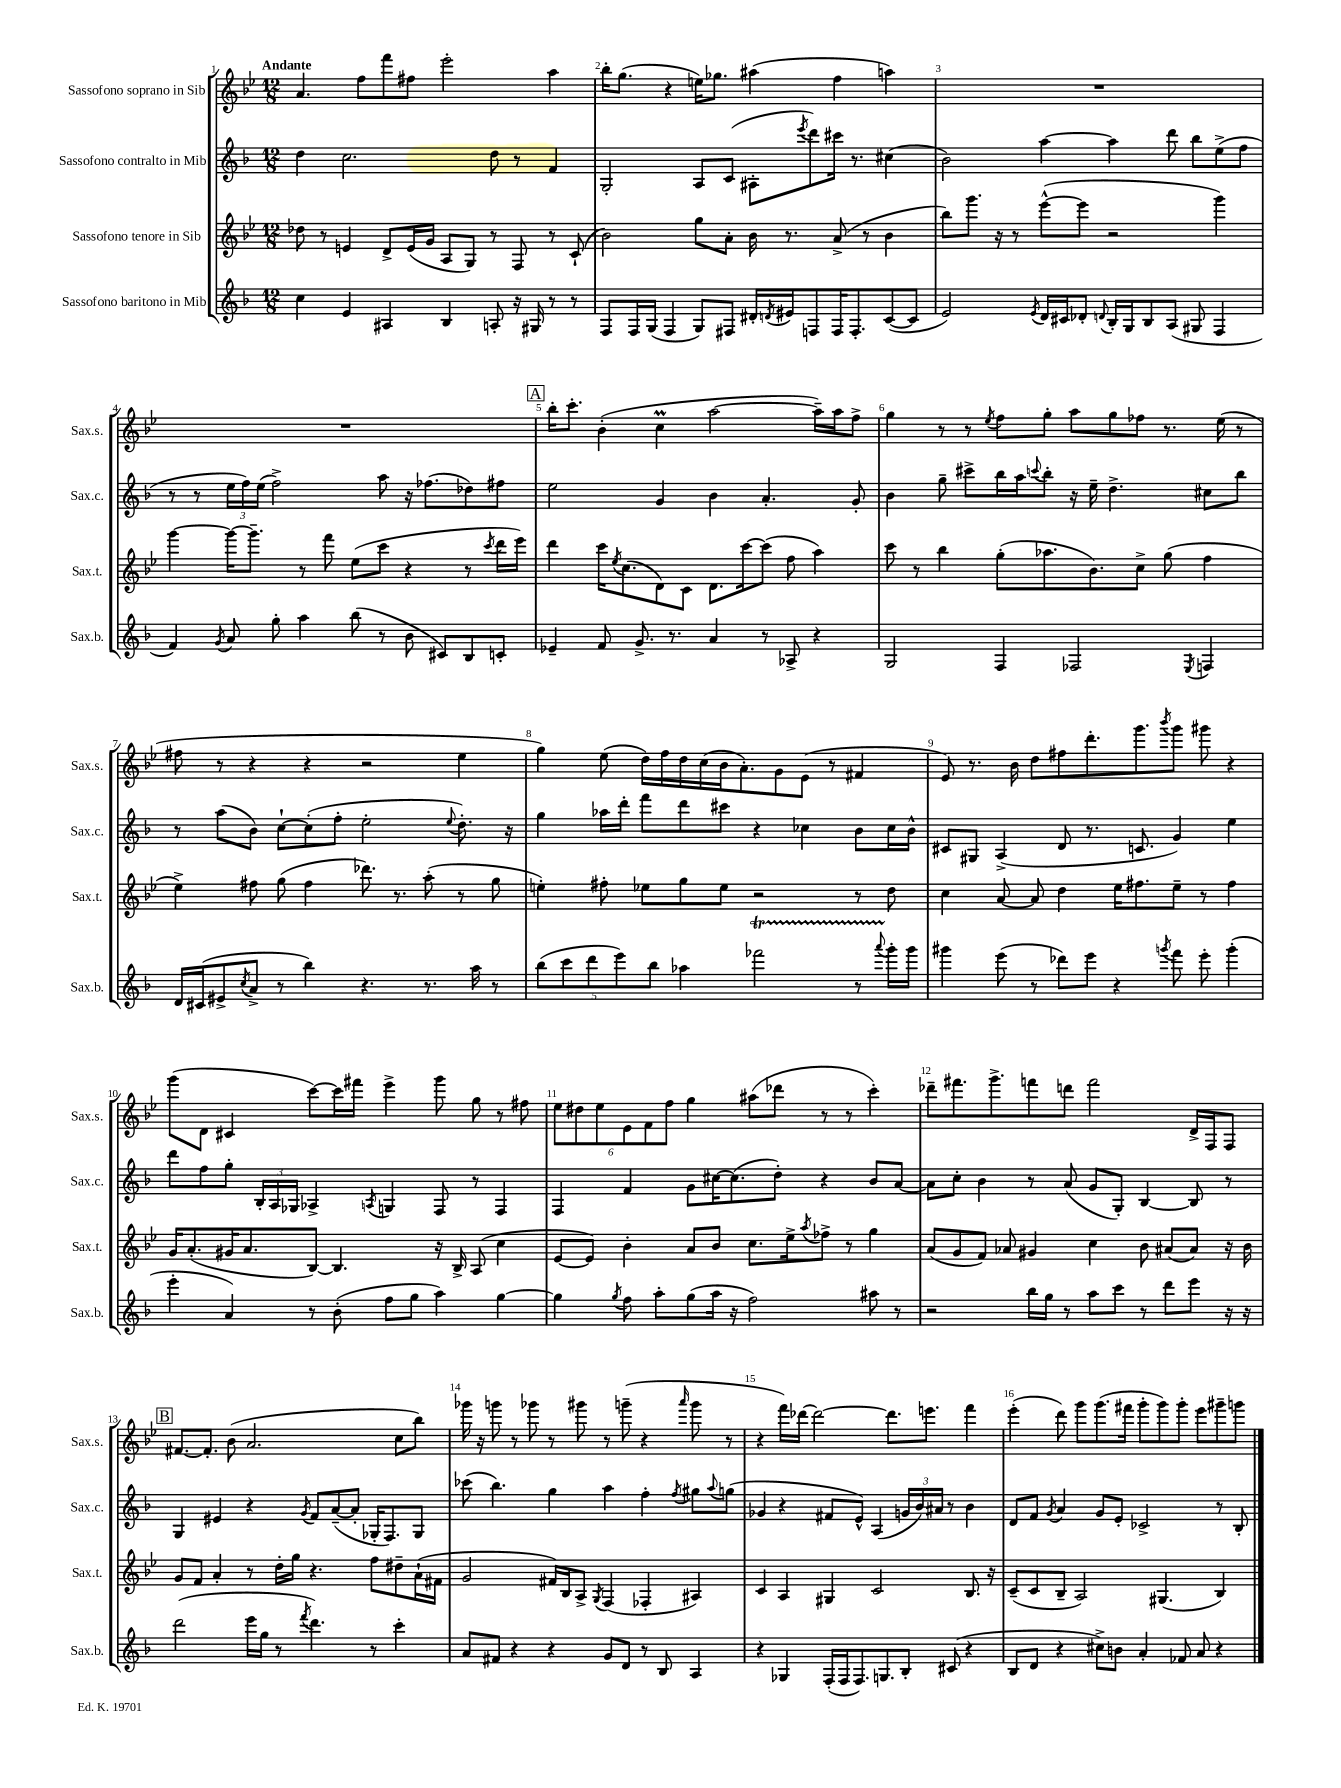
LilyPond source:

<<
\new StaffGroup <<
\new Staff = "s0" \with { instrumentName = "Sassofono soprano in Sib" shortInstrumentName = "Sax.s." } {
    \clef treble \key bes \major \numericTimeSignature \time 12/8 \tempo "Andante"
    a'4. f''8 f'''8 fis''8 ees'''2-. a''4 |
    bes''16-. g''8.( r4 e''16) ges''8. ais''4( f''4 a''4) |
    R1. |
    R1. |
    \mark \markup { \box "A" } bes''16-. c'''8.-. bes'4-.( c''4\prall a''2~ a''16--) a''16 f''8-> |
    g''4 r8 r8 \acciaccatura { ees''8 } f''8 g''8-. a''8 g''8 fes''8 r8. ees''16( r8 |
    fis''8 r8 r4 r4 r2 ees''4 |
    g''4) ees''8( d''16) f''16 d''16 c''16( bes'16 a'8.-.) g'8 ees'8( r8 fis'4 |
    ees'8) r8. bes'16 d''8 fis''8 d'''8.-. g'''8. \acciaccatura { bes'''8 } g'''8 gis'''8 r4 |
    g'''8( d'8 cis'4 c'''8~) c'''16 fis'''16 ees'''4-> g'''8 g''8 r8 fis''8 |
    \tuplet 6/4 { ees''8 dis''8 ees''8 ees'8 f'8 f''8 } g''4 ais''8( des'''8 r8 r8 c'''4-.) |
    des'''8-- fis'''8. g'''8.-> f'''8 d'''8 f'''2 d'16-> f16 f8 |
    \mark \markup { \box "B" } fis'8.~ fis'8.-. bes'8( a'2. c''8 bes''8) |
    ges'''16 r16 g'''8 r8 ges'''8 r8 gis'''8 r8 g'''8--( r4 \grace { a'''16 } g'''8 r8 |
    r4 f'''16) des'''16~ des'''2~ des'''8. e'''8. f'''4 |
    ees'''4-.( d'''8) g'''8 g'''8.( fis'''16 g'''8-. g'''8) g'''8-. ees'''8 gis'''8-- g'''8 \bar "|." |
}
\new Staff = "s1" \with { instrumentName = "Sassofono contralto in Mib" shortInstrumentName = "Sax.c." } {
    \clef treble \key f \major \numericTimeSignature \time 12/8
    d''4 c''2. d''8 r8 f'4 |
    g2-. a8 c'8( ais8-. \acciaccatura { e'''8 } d'''8) cis'''16 r8. cis''4( |
    bes'2) a''4~ a''4 d'''8 bes''8 e''8->( f''8 |
    r8 r8 \tuplet 3/2 { e''16 f''16) e''16( } f''2->) a''8 r16 fes''8.( des''8) fis''8 |
    \mark \markup { \box "A" } e''2 g'4 bes'4 a'4.-. g'8-. |
    bes'4 g''8-- cis'''8-> bes''16 a''16 \appoggiatura { c'''8 } bes''8-. r16 e''16-- d''4.-> cis''8 bes''8 |
    r8 a''8( bes'8) c''8~-! c''8-.( f''8-. e''2-. \appoggiatura { e''8 } d''8.-.) r16 |
    g''4 aes''16 d'''16-. f'''8 d'''8 cis'''8 r4 ces''4 bes'8 ces''16 bes'16-^ |
    cis'8 gis8 a4->( d'8 r8. c'8. g'4) e''4 |
    d'''8 f''8 g''8-. \tuplet 3/2 { bes16-. a16 ges16 } aes4-> \acciaccatura { a8 } g4 f8 r8 f4 |
    f4 f'4 g'8 cis''16~ cis''8.( d''8-.) r4 bes'8 a'8~ |
    a'8 c''8-. bes'4 r8 a'8( g'8 g8-.) bes4~ bes8 r8 |
    \mark \markup { \box "B" } g4 eis'4 r4 \acciaccatura { g'8 } f'8 a'8~--( a'8-. ges16-. f8.) ges8 |
    ces'''8( bes''4.) g''4 a''4 f''4-. \acciaccatura { f''8 } gis''8 \appoggiatura { a''8 } g''8( |
    ges'4 r4 fis'8 e'8-^) a4( \tuplet 3/2 { g'16 bes'16) ais'16 } r8 bes'4 |
    d'8 f'8 \acciaccatura { g'8 } a'4 g'8 e'8-. ces'2-> r8 bes8-. \bar "|." |
}
\new Staff = "s2" \with { instrumentName = "Sassofono tenore in Sib" shortInstrumentName = "Sax.t." } {
    \clef treble \key bes \major \numericTimeSignature \time 12/8
    des''8 r8 e'4 d'8-> e'16( g'16 a8 g8) r8 f8 r8 c'8-!( |
    bes'2) g''8 a'8-. bes'16 r8. a'8->( r8 bes'4 |
    bes''8) g'''8. r16 r8 ees'''8~-^( ees'''8 r2 g'''4) |
    g'''4~ g'''16~ g'''8.-- r8 f'''8 ees''8( c'''8 r4 r8 \acciaccatura { c'''8 } d'''16 ees'''16) |
    \mark \markup { \box "A" } d'''4 c'''16 \acciaccatura { ees''8 } c''8.( d'8) c'8 d'8. c'''16~ c'''8( f''8 a''4) |
    c'''8 r8 bes''4 g''8-.( aes''8. bes'8.) c''8-> g''8( f''4 |
    ees''4->) fis''8 g''8( fis''4 des'''8.) r8. a''8-.( r8 g''8 |
    e''4-.) fis''8-. ees''8 g''8 ees''8 r2 r8 d''8 |
    c''4 a'8~ a'8 d''4 ees''16 fis''8. ees''8-- r8 fis''4 |
    g'16 a'8.-.( gis'16 a'8. bes8~) bes4. r16 bes16-> a8( c''4 |
    ees'8~ ees'8) bes'4-. a'8 bes'8 c''8. ees''16-> \acciaccatura { a''8 } fes''8-> r8 g''4 |
    a'8( g'8 f'8) aes'8 gis'4 c''4 bes'8 ais'8( ais'8) r16 bes'16 |
    \mark \markup { \box "B" } g'8 f'8 a'4-. r8 d''16-. g''16 r4. f''8 dis''8-- a'16-!( fis'16 |
    g'2 fis'16) bes16 a8-> \acciaccatura { g8 } f4( fes4-. ais4) |
    c'4 a4 gis4 c'2 bes8. r16 |
    c'8--( c'8 bes8-- a2) gis4.( bes4) \bar "|." |
}
\new Staff = "s3" \with { instrumentName = "Sassofono baritono in Mib" shortInstrumentName = "Sax.b." } {
    \clef treble \key f \major \numericTimeSignature \time 12/8
    c''4 e'4 ais4 bes4 a8-. r16 gis16 r8 r8 |
    f8 f16 g16( f4 g8) fis8 dis'16-. \acciaccatura { d'8 } eis'16 f8 f16 f8.-. c'8~( c'8 |
    e'2) \acciaccatura { e'8 } d'16 cis'16 des'8-. \appoggiatura { d'8 } bes16-. g16 bes8 a8( gis8 f4 |
    f'4) \acciaccatura { g'8 } a'8 g''8-. a''4 bes''8( r8 bes'8 cis'8) bes8 c'8-. |
    \mark \markup { \box "A" } ees'4-- f'8 g'8.-> r8. a'4 r8 aes8-> r4 |
    g2 f4 fes2 \acciaccatura { e8 } f4 |
    d'16 cis'16( eis'8-> \acciaccatura { c''8 } a'8-> r8 bes''4) r4. r8. a''16 r8 |
    \tuplet 5/4 { bes''8( c'''8 d'''8 e'''8) bes''8 } aes''4 fes'''2\startTrillSpan r8 \appoggiatura { a'''8 } g'''16-.\stopTrillSpan g'''16 |
    gis'''4 e'''8( r8 des'''8) e'''8 r4 \acciaccatura { g'''8 } f'''8 e'''8-. g'''4-.( |
    e'''4-. a'4) r8 bes'8-.( f''8 g''8 a''4) g''4~ |
    g''4 \acciaccatura { g''8 } f''8 a''8-. g''8( a''16 r16 f''2) ais''8 r8 |
    r2 bes''16 g''16 r8 a''8 c'''8 r8 d'''8 e'''8 r16 r16 |
    \mark \markup { \box "B" } d'''2( e'''16 g''16 r8 \acciaccatura { f'''8 } d'''4.) r8 c'''4-. |
    a'8 fis'8 r4 r4 g'8 d'8 r8 bes8 a4 |
    r4 ges4 f16-.( f16 f8.) g8. bes8-. cis'8( r4 |
    bes8 d'8 r4 cis''8->) b'8 a'4-. fes'8 a'8 r4 \bar "|." |
}
>>
>>
\layout { \context { \Score \override BarNumber.break-visibility = ##(#f #t #t) barNumberVisibility = #all-bar-numbers-visible } }
